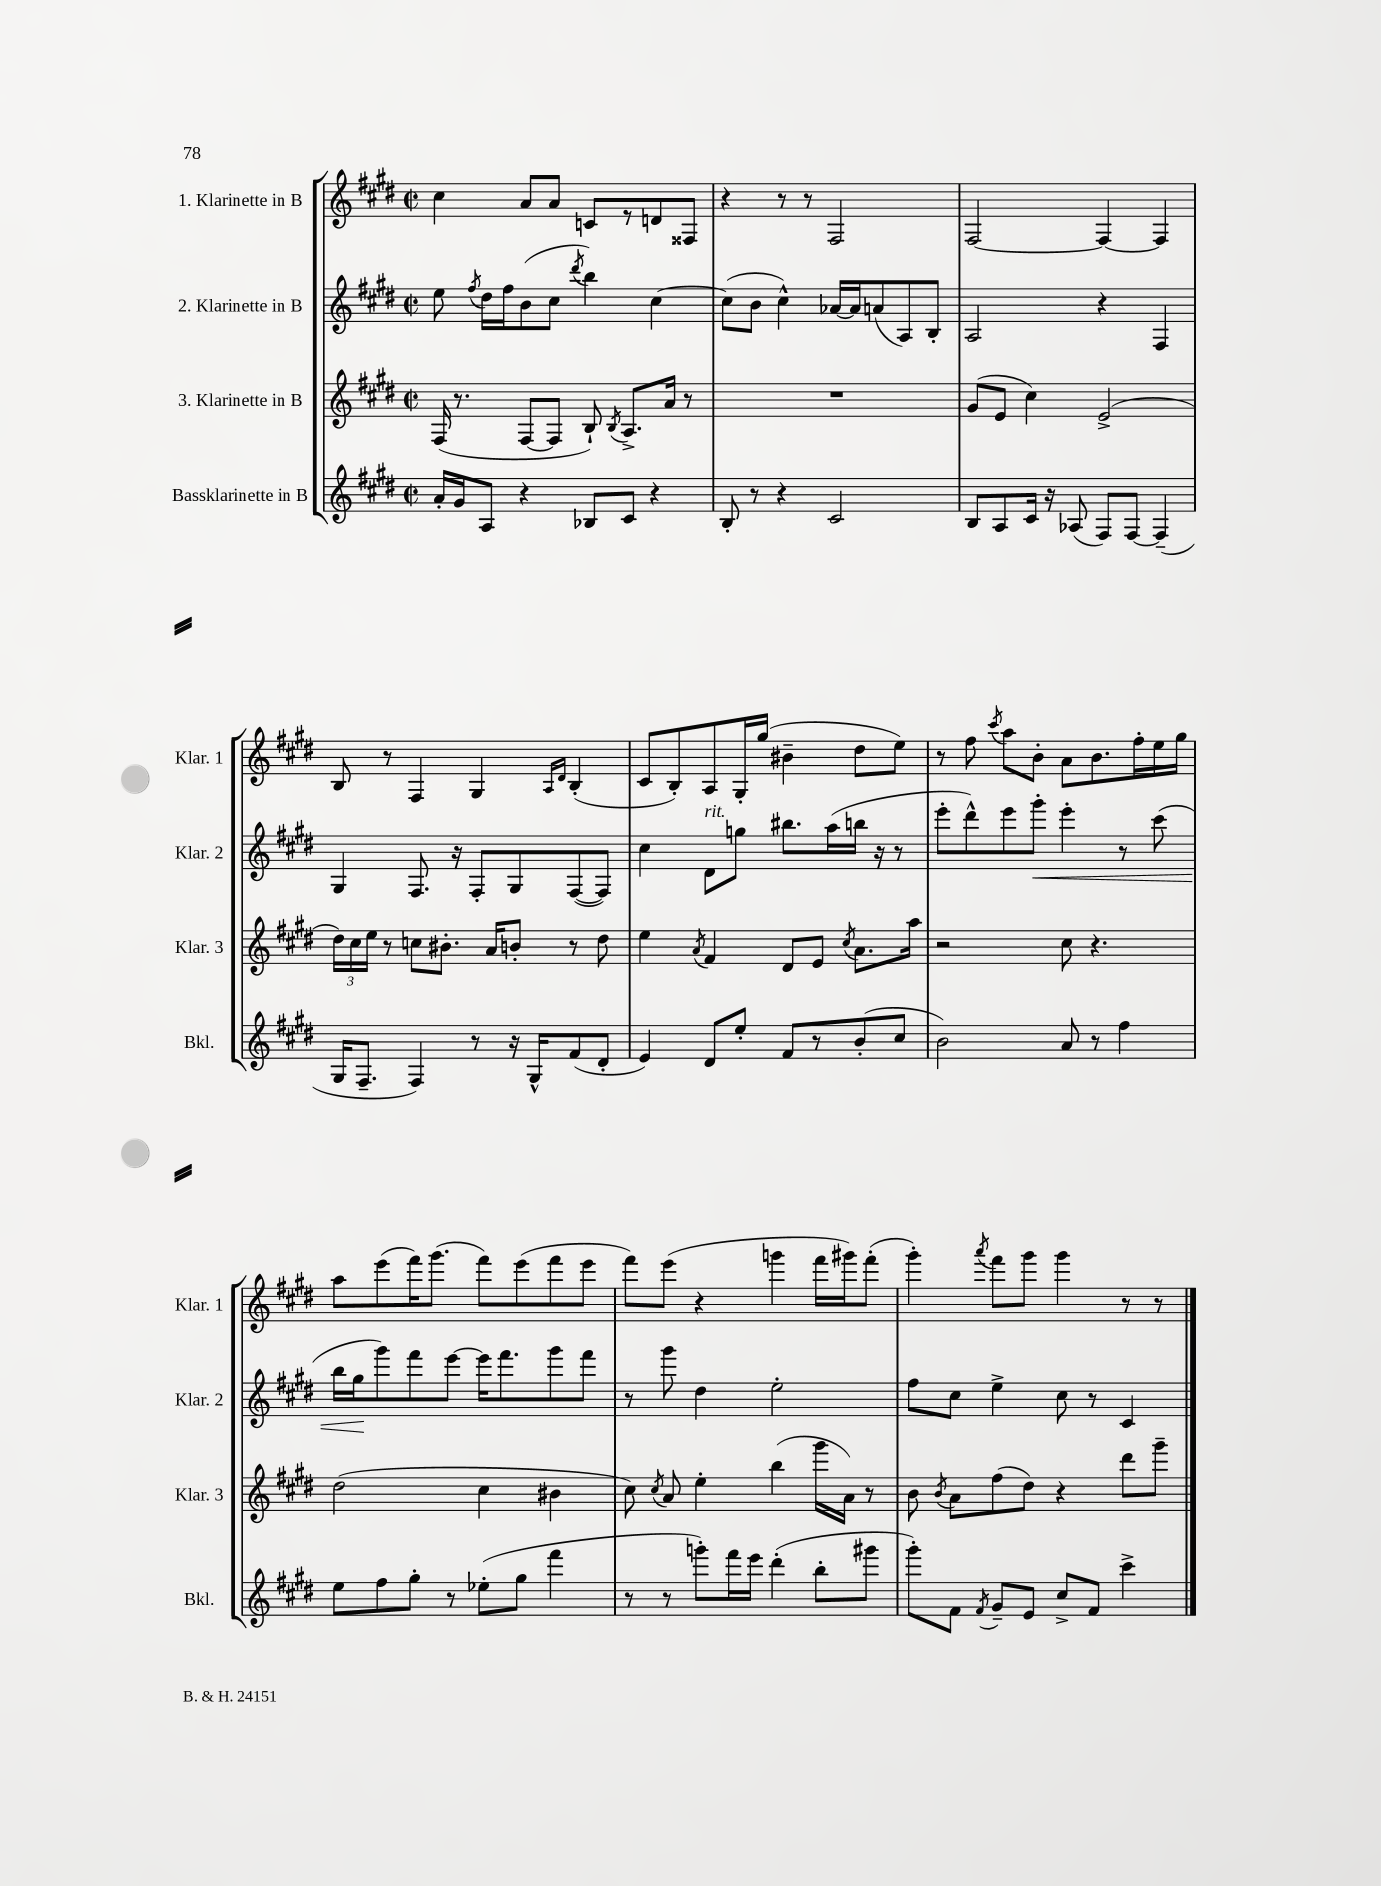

**kern	**kern	**kern	**kern
*staff4	*staff3	*staff2	*staff1
*clefG2	*clefG2	*clefG2	*clefG2
*k[f#c#g#d#]	*k[f#c#g#d#]	*k[f#c#g#d#]	*k[f#c#g#d#]
*M2/2	*M2/2	*M2/2	*M2/2
*met(c|)	*met(c|)	*met(c|)	*met(c|)
16a'	(16F#	8ee	4cc#
16g#	8.r	.	.
.	.	8qff#	.
8A	.	16dd#	.
.	.	16ff#	.
4r	[8F#	(8b	8a
.	8F#]	8cc#	8a
.	.	8qddd#	.
8B-	8B`)	4bb)	8c
.	8qB	.	.
8c#	8.A^	.	8r
4r	.	[4cc#	8d
.	16a	.	.
.	8r	.	8F##
=	=	=	=
8B'	1r	(8cc#]	4r
8r	.	8b	.
4r	.	4cc#^^)	8r
.	.	.	8r
2c#	.	[16a-	2F#
.	.	16a-]	.
.	.	(8a	.
.	.	8A)	.
.	.	8B'	.
=	=	=	=
8B	(8g#	2A	[2F#
8A	8e	.	.
16c#	4cc#)	.	.
16r	.	.	.
(8A-	.	.	.
8F#)	(2e^	4r	4F#_
[8F#	.	.	.
(4F#~]	.	4F#	4F#]
=	=	=	=
16G#	24dd#)	4G#	8B
.	24cc#	.	.
8.F#~	.	.	.
.	24ee	.	.
.	8r	.	8r
4F#)	8cc	8.F#	4F#
.	8.b#'	.	.
.	.	16r	.
8r	.	8F#'	4G#
.	16a	.	.
16r	8b'	8G#	.
16G#^^	.	.	.
.	.	.	16qqA
.	.	.	16qqd#
(8f#	8r	([8F#	(4B'
8d#'	8dd#	8F#])	.
=	=	=	=
4e)	4ee	4cc#	8c#
.	.	.	8B')
.	8qa	.	.
8d#	4f#	8d#	8A
8ee'	.	8gg	16G#'
.	.	.	(16gg#
8f#	8d#	8.bb#	4b#~
8r	8e	.	.
.	.	(16aa	.
.	8qcc#	.	.
(8b'	8.a	16bb	8dd#
.	.	16r	.
8cc#	.	8r	8ee)
.	16aa	.	.
=	=	=	=
2b)	2r	8eee'	8r
.	.	8ddd#^^)	8ff#
.	.	.	8qccc#
.	.	8eee	8aa
.	.	8ggg#'	8b'
8a	8cc#	4eee'	8a
8r	4.r	.	8.b
4ff#	.	8r	.
.	.	.	16ff#'
.	.	(8ccc#	16ee
.	.	.	16gg#
=	=	=	=
8ee	(2dd#	16bb	8aa
.	.	16gg#	.
8ff#	.	8ggg#)	(8eee
8gg#'	.	8fff#	16fff#)
.	.	.	(8.ggg#
8r	.	[8eee	.
(8ee-'	4cc#	16eee]	8fff#)
.	.	8.fff#	.
8gg#	.	.	(8eee
4fff#	4b#	8ggg#	8fff#
.	.	8fff#	8eee
=	=	=	=
8r	8cc#)	8r	8fff#)
.	8qcc#	.	.
8r	8a	8ggg#	(8eee
8ggg')	4ee'	4dd#	4r
16fff#	.	.	.
16eee	.	.	.
(4ddd#'	(4bb	2ee'	4ggg
8bb'	16ggg#	.	16fff#
.	16a)	.	16ggg#)
8ggg#	8r	.	(8fff#'
=	=	=	=
8ggg#')	8b	8ff#	4ggg#')
.	8qb	.	.
8f#	8a	8cc#	.
8qf#	.	.	8qaaa
8g#~	(8ff#	4ee^	8fff#
8e	8dd#)	.	8ggg#
8cc#^	4r	8cc#	4ggg#
8f#	.	8r	.
4ccc#^	8ddd#	4c#	8r
.	8ggg#~	.	8r
==	==	==	==
*-	*-	*-	*-
